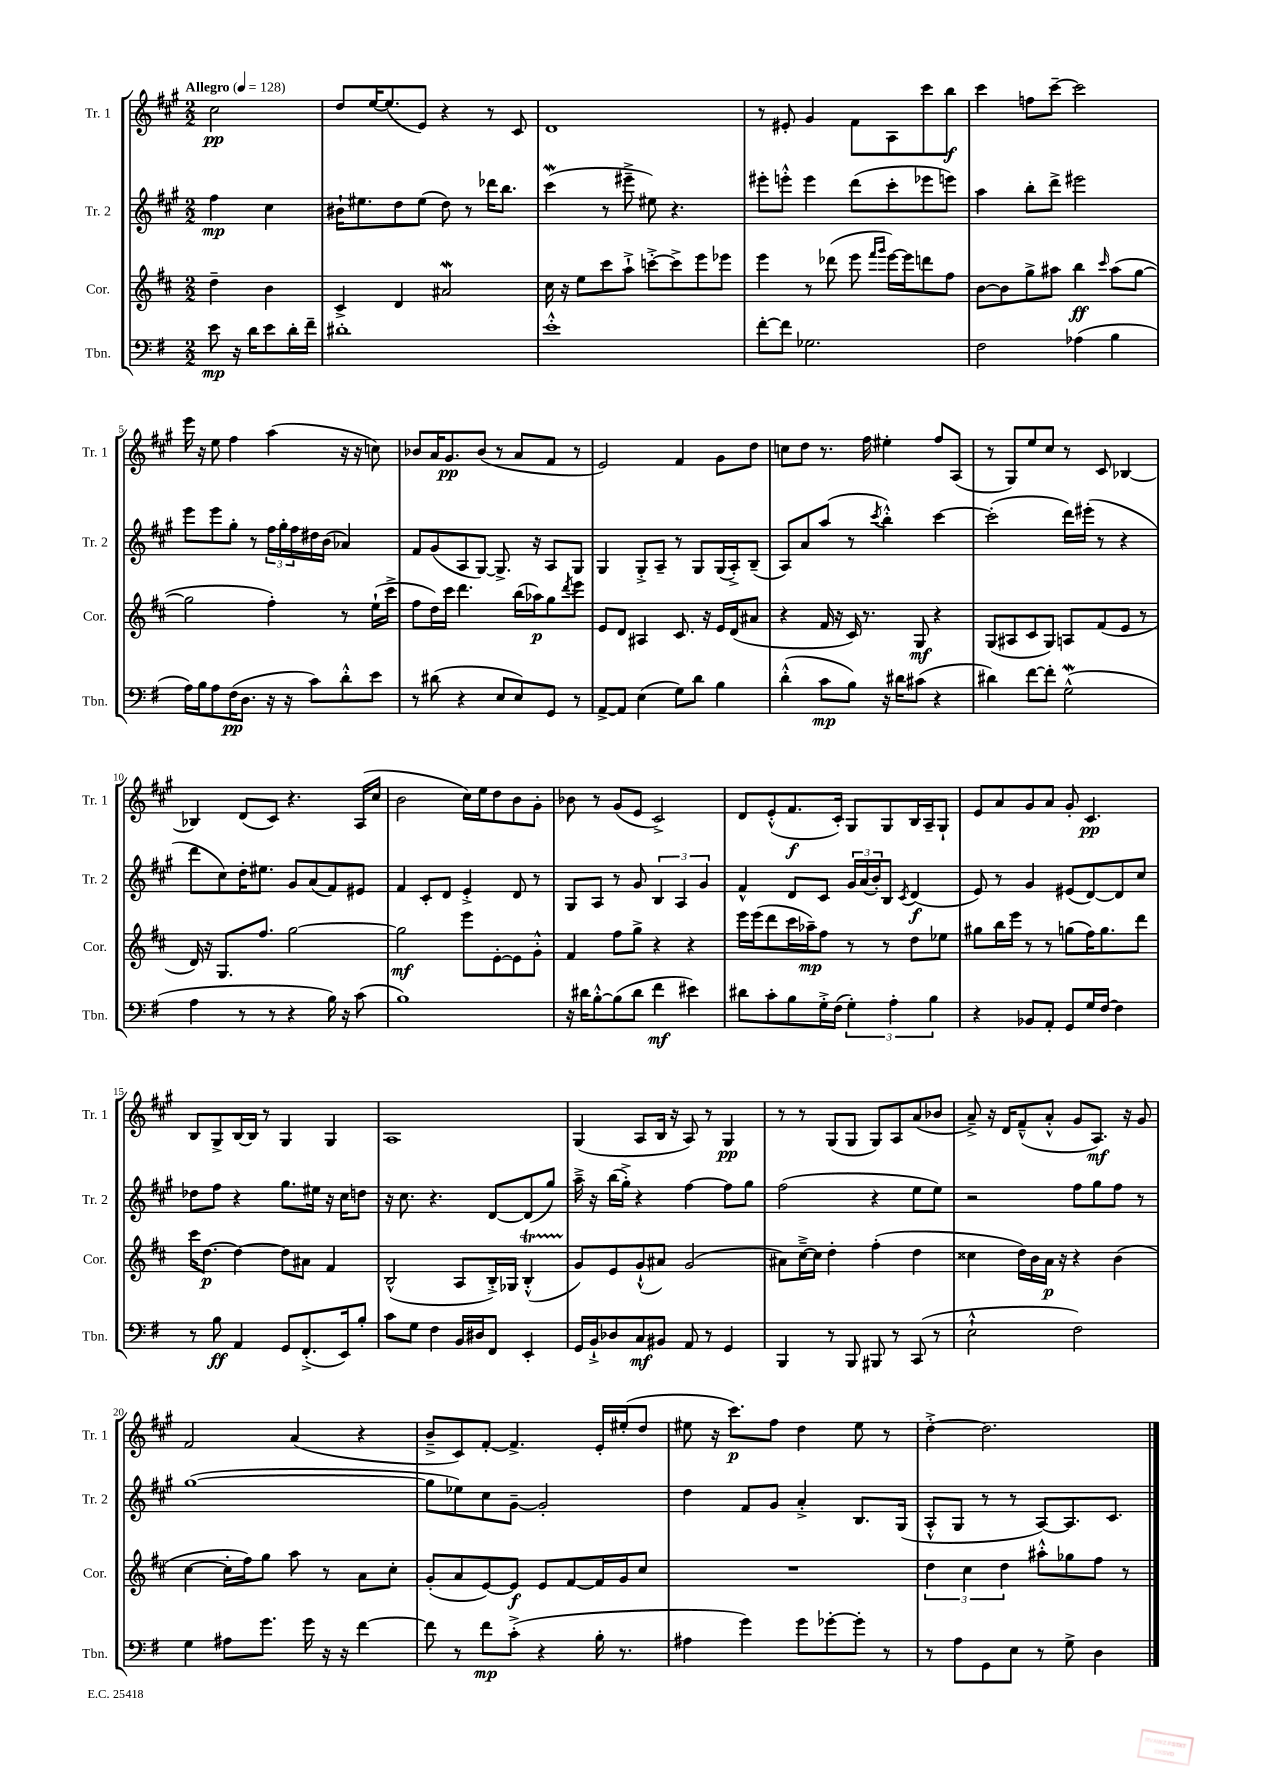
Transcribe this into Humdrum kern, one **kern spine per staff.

**kern	**dynam	**kern	**dynam	**kern	**dynam	**kern	**dynam
*part4	*part4	*part3	*part3	*part2	*part2	*part1	*part1
*staff4	*staff4	*staff3	*staff3	*staff2	*staff2	*staff1	*staff1
*I"Tbn.	*	*I"Cor.	*	*I"Tr. 2	*	*I"Tr. 1	*
*I'Tbn.	*	*I'Cor.	*	*I'Tr. 2	*	*I'Tr. 1	*
*clefF4	*	*clefG2	*	*clefG2	*	*clefG2	*
*k[f#]	*	*k[f#c#]	*	*k[f#c#g#]	*	*k[f#c#g#]	*
*M2/2	*	*M2/2	*	*M2/2	*	*M2/2	*
*MM128	*	*MM128	*	*MM128	*	*MM128	*
=	=	=	=	=	=	=	=
!	!	!	!	!	!	!LO:TX:a:B:t=Allegro	!
8e\	mp	4dd~\	.	4ff#\	mp	2cc#\	pp
16r	.	.	.	.	.	.	.
16d\KL	.	.	.	.	.	.	.
8e\	.	4b\	.	4cc#\	.	.	.
16d'\L	.	.	.	.	.	.	.
16f#~\JJ	.	.	.	.	.	.	.
=1	=1	=1	=1	=1	=1	=1	=1
1d#X'	.	4c#^/	.	16b#X`\KL	.	8dd/L	.
.	.	.	.	8.ee#X\	.	.	.
.	.	.	.	.	.	[16ee/K	.
.	.	.	.	.	.	(8.ee/]	.
.	.	4d/	.	8dd\	.	.	.
.	.	.	.	(8ee#\J	.	8e/J)	.
.	.	2a#XW/	.	8dd\)	.	4r	.
.	.	.	.	8r	.	.	.
.	.	.	.	16ddd-X\KL	.	8r	.
.	.	.	.	8.bb\J	.	.	.
.	.	.	.	.	.	8c#/	.
=2	=2	=2	=2	=2	=2	=2	=2
1e'^^	.	16cc#\	.	(4ccc#W\	.	1d	.
.	.	16r	.	.	.	.	.
.	.	8ee\L	.	.	.	.	.
.	.	8ccc#\	.	8r	.	.	.
.	.	8aa`^\J	.	8eee#X~^\	.	.	.
.	.	[8cccn'^\L	.	8ee#X\)	.	.	.
.	.	8ccc^\]	.	4.r	.	.	.
.	.	8eee\	.	.	.	.	.
.	.	8eee-X\J	.	.	.	.	.
=3	=3	=3	=3	=3	=3	=3	=3
[8f#'\L	.	4eee\	.	8eee#X'\L	.	8r	.
8f#\J]	.	.	.	8eeen'^^\J	.	8e#X'/	.
2.G-X\	.	8r	.	4eee\	.	4g#/	.
.	.	(8ddd-X\	.	.	.	.	.
.	.	8eee\	.	(8ddd\L	.	8f#\L	.
.	.	16qqfff#/LL	.	.	.	.	.
.	.	16qqggg/JJ	.	.	.	.	.
.	.	[16eee\LL)	.	8ccc#'\	.	8A\	.
.	.	16eee\J]	.	.	.	.	.
.	.	8dddn\	.	8eee-X\	.	8ccc#\	.
.	.	8ff#\J	.	8eeen\J)	.	8bb\J	f
=4	=4	=4	=4	=4	=4	=4	=4
2F#\	.	[8b\L	.	4aa\	.	4ccc#\	.
.	.	8b\]	.	.	.	.	.
.	.	8gg^\	.	8bb'\L	.	8ffn\L	.
.	.	8aa#X\J	.	8ddd^\J	.	[8ccc#~\J	.
(4A-X\	.	4bb\	ff	2eee#X\	.	2ccc#\]	.
.	.	16qqccc#/	.	.	.	.	.
4B\	.	(8aa#\L	.	.	.	.	.
.	.	[8gg\J	.	.	.	.	.
!!LO:LB:g=z
=5	=5	=5	=5	=5	=5	=5	=5
16A\LL)	.	2gg\]	.	8eee\L	.	16eee\	.
16B\J	.	.	.	.	.	16r	.
8A\	.	.	.	8eee\	.	8ee\	.
(16F#\K	pp	.	.	8gg#'\J	.	4ff#\	.
8.D\J	.	.	.	.	.	.	.
.	.	.	.	8r	.	.	.
16r	.	4ff#'\)	.	24ff#\LL	.	(4aa\	.
.	.	.	.	24gg#'\	.	.	.
16r	.	.	.	.	.	.	.
.	.	.	.	24ff#\	.	.	.
8c\L)	.	.	.	16dd#X\	.	.	.
.	.	.	.	(16b\JJ	.	.	.
8d'^^\	.	8r	.	4a-X/)	.	16r	.
.	.	.	.	.	.	16r	.
8e\J	.	(16ee`\LL	.	.	.	8ccn\)	.
.	.	16ccc#^\JJ	.	.	.	.	.
=6	=6	=6	=6	=6	=6	=6	=6
8r	.	8ff#\L	.	8f#/L	.	8b-X/L	.
(8d#X\	.	16dd\L)	.	(8g#/	.	16a/K	.
.	.	16ccc#\JJ	.	.	.	8.g#/	pp
4r	.	4.ddd\	.	8A/	.	.	.
.	.	.	.	[8G#/J)	.	(8b-/J	.
8E/L	.	.	.	8.G#^/]	.	8r	.
8E/)	.	(16bb\LL	.	.	.	8a/L	.
.	.	16aa-X\J)	p	16r	.	.	.
8GG/J	.	8gg\	.	8A/L	.	8f#/J	.
.	.	8qddd/	.	.	.	.	.
8r	.	8eee\J	.	8G#/J	.	8r	.
=7	=7	=7	=7	=7	=7	=7	=7
[8AA^/L	.	8e/L	.	4G#/	.	2e/)	.
8AA/J]	.	8d/J	.	.	.	.	.
(4E\	.	4A#X/	.	8G#'^/L	.	.	.
.	.	.	.	8A~/J	.	.	.
8G\L)	.	8.c#/	.	8r	.	4f#/	.
8d\J	.	.	.	8G#/L	.	.	.
.	.	16r	.	.	.	.	.
4B\	.	16e/LL	.	(16G#/L	.	8g#\L	.
.	.	(16d/J	.	16A'^/J)	.	.	.
.	.	8a#X/J	.	(8B~/J	.	8dd\J	.
=8	=8	=8	=8	=8	=8	=8	=8
(4d'^^\	.	4r	.	8A/L)	.	8ccn\L	.
.	.	.	.	8a/	.	8dd\J	.
8c\L	mp	16f#/	.	(8aa/J	.	8.r	.
.	.	16r	.	.	.	.	.
8B\J)	.	16c#/)	.	8r	.	.	.
.	.	8.r	.	.	.	16ff#\	.
.	.	.	.	8qccc#/	.	.	.
16r	.	.	.	4bb'^^\)	.	4ee#X'\	.
16d#X\KL	.	.	.	.	.	.	.
(8c#X\J	.	8G/	mf	.	.	.	.
4r	.	4r	.	[4ccc#\	.	8ff#/L	.
.	.	.	.	.	.	(8A/J	.
=9	=9	=9	=9	=9	=9	=9	=9
4d#X\)	.	(8G/L	.	(2ccc#'\]	.	8r	.
.	.	8A#X/	.	.	.	8G#/L)	.
[8f#\L	.	8c#/	.	.	.	8ee/	.
8f#'\J]	.	8G/J)	.	.	.	8cc#/J	.
(2Gw^^\	.	8An/L	.	16ddd\LL)	.	8r	.
.	.	.	.	(16eee#X'\JJ	.	.	.
.	.	(8f#/	.	8r	.	8c#/	.
.	.	8e/J	.	4r	.	[4B-X/	.
.	.	8r	.	.	.	.	.
!!LO:LB:g=z
=10	=10	=10	=10	=10	=10	=10	=10
4A\	.	16d/)	.	8ddd\L	.	4B-X/]	.
.	.	16r	.	.	.	.	.
.	.	8.G/L	.	8cc#\)	.	.	.
8r	.	.	.	16dd'\K	.	(8d/L	.
.	.	8.ff#/J	.	8.ee#X\J	.	.	.
8r	.	.	.	.	.	8c#/J)	.
4r	.	[2gg\	.	8g#/L	.	4.r	.
.	.	.	.	(8a/	.	.	.
16B\)	.	.	.	8f#/)	.	.	.
16r	.	.	.	.	.	.	.
(8c\	.	.	.	8e#X/J	.	(16A/LL	.
.	.	.	.	.	.	16cc#/JJ	.
=11	=11	=11	=11	=11	=11	=11	=11
1B)	.	2gg\]	mf	4f#/	.	2b\	.
.	.	.	.	8c#'/L	.	.	.
.	.	.	.	8d/J	.	.	.
.	.	8eee\L	.	4e'^/	.	16cc#\LL)	.
.	.	.	.	.	.	16ee\J	.
.	.	[8e'\	.	.	.	8dd\	.
.	.	8e\]	.	8d/	.	8b\	.
.	.	8g'^^\J	.	8r	.	8g#'\J	.
=12	=12	=12	=12	=12	=12	=12	=12
16r	.	4f#/	.	8G#/L	.	8b-X\	.
16d#X\KL	.	.	.	.	.	.	.
[8B'^^\	.	.	.	8A/J	.	8r	.
(8B\]	.	8ff#\L	.	8r	.	(8g#/L	.
8d#\J	.	8gg^\J	.	8g#/	.	8e/J	.
4f#\	mf	4r	.	6B/	.	2c#^/)	.
.	.	.	.	6A/	.	.	.
4e#X\)	.	4r	.	.	.	.	.
.	.	.	.	6g#/	.	.	.
=13	=13	=13	=13	=13	=13	=13	=13
8d#X\L	.	16eee\LL	.	4f#^^/	.	8d/L	.
.	.	(16eee\J	.	.	.	.	.
8c'\	.	8ddd\	.	.	.	(8e'^^/	.
8B\	.	16ccc#\L	.	8d/L	.	8.f#/	f
.	.	16aa-X~\J)	mp	.	.	.	.
16G'^\L	.	8ff#\J	.	8c#/J	.	.	.
(16F#\JJ	.	.	.	.	.	16c#'/Jk)	.
6G'\)	.	8r	.	24g#/LL	.	8G#/L	.
.	.	.	.	(24a/	.	.	.
.	.	.	.	24b'/J)	.	.	.
.	.	8r	.	8B/J	.	8G#/	.
6A'\	.	.	.	.	.	.	.
.	.	.	.	8qc#/	.	.	.
.	.	8dd\L	.	(4d/	f	16B/L	.
.	.	.	.	.	.	16A~/J	.
6B\	.	.	.	.	.	.	.
.	.	8ee-X\J	.	.	.	8G#`/J	.
=14	=14	=14	=14	=14	=14	=14	=14
4r	.	8gg#X\L	.	8e/)	.	8e/L	.
.	.	16bb\L	.	8r	.	8a/	.
.	.	16eee\JJ	.	.	.	.	.
8BB-X/L	.	8r	.	4g#/	.	8g#/	.
8AA'/J	.	8r	.	.	.	8a/J	.
8GG/L	.	(8ggn\L	.	(8e#X/L	.	8g#'/	.
16G/L	.	16ff#\K)	.	[8d/)	.	4.c#/	pp
[16F#/JJ	.	8.gg\	.	.	.	.	.
4F#\]	.	.	.	8d/]	.	.	.
.	.	8ddd\J	.	8cc#/J	.	.	.
!!LO:LB:g=z
=15	=15	=15	=15	=15	=15	=15	=15
8r	.	16ccc#\KL	.	8dd-X\L	.	8B/L	.
.	.	[8.dd\J	p	.	.	.	.
8B\	ff	.	.	8ff#\J	.	8G#^/	.
4AA/	.	4dd\_	.	4r	.	[16B/L	.
.	.	.	.	.	.	16B/JJ]	.
.	.	.	.	.	.	8r	.
8GG/L	.	8dd\L]	.	8.gg#\L	.	4G#/	.
(8.FF#'^/	.	8a#X\J	.	.	.	.	.
.	.	.	.	16ee#X\Jk	.	.	.
.	.	4f#/	.	16r	.	4G#/	.
16EE/k)	.	.	.	16cc#\KL	.	.	.
8B'/J	.	.	.	8ddn\J	.	.	.
=16	=16	=16	=16	=16	=16	=16	=16
8c\L	.	(2B^^/	.	16r	.	1A	.
.	.	.	.	8.cc#\	.	.	.
8G\J	.	.	.	.	.	.	.
4F#\	.	.	.	4.r	.	.	.
16BB/LL	.	8A/L	.	.	.	.	.
16D#X/J	.	.	.	.	.	.	.
8FF#/J	.	16B'^/L)	.	[8d/L	.	.	.
.	.	16G-X/JJ	.	.	.	.	.
4EE'/	.	(4BT'^^/	.	(8d/]	.	.	.
.	.	.	.	8gg#/J)	.	.	.
=17	=17	=17	=17	=17	=17	=17	=17
16GG/LL	.	8g/L)	.	16aa~^\	.	(4G#/	.
16BB`^/J	.	.	.	16r	.	.	.
8D-X/	.	8e/	.	(16bb\LL	.	.	.
.	.	.	.	16gg#'^\JJ)	.	.	.
8C/	mf	(8g`^^/	.	4r	.	8A/L	.
8BB#X/J	.	8a#X/J)	.	.	.	16B/Jk	.
.	.	.	.	.	.	16r	.
8AA/	.	(2g/	.	[4ff#\	.	8A/)	.
8r	.	.	.	.	.	8r	.
4GG/	.	.	.	8ff#\L]	.	4G#/	pp
.	.	.	.	8gg#\J	.	.	.
=18	=18	=18	=18	=18	=18	=18	=18
4BBB/	.	8a#X\L)	.	(2ff#\	.	8r	.
.	.	[16cc#~^\L	.	.	.	8r	.
.	.	16cc#\JJ]	.	.	.	.	.
8r	.	4dd'\	.	.	.	(8G#/L	.
8BBB/	.	.	.	.	.	8G#/J	.
8BBB#X/	.	(4ff#'\	.	4r	.	8G#/L)	.
8r	.	.	.	.	.	8A/	.
(8CC/	.	4dd\	.	8ee\L	.	(8a/	.
8r	.	.	.	8ee\J)	.	8b-X/J	.
=19	=19	=19	=19	=19	=19	=19	=19
2E`^^\	.	4cc##X\	.	2r	.	8a~^/)	.
.	.	.	.	.	.	16r	.
.	.	.	.	.	.	16d/KL	.
.	.	16dd\LL)	.	.	.	(8f#~^^/	.
.	.	16b\	.	.	.	.	.
.	.	16a\JJ	p	.	.	8a'^^/J	.
.	.	16r	.	.	.	.	.
2F#\)	.	4r	.	8ff#\L	.	8g#/L	.
.	.	.	.	8gg#\	.	8.A/J)	mf
.	.	(4b\	.	8ff#\J	.	.	.
.	.	.	.	.	.	16r	.
.	.	.	.	8r	.	8g#/	.
!!LO:LB:g=z
=20	=20	=20	=20	=20	=20	=20	=20
4G\	.	[4cc#\	.	([1gg#	.	2f#/	.
8A#X\L	.	16cc#'\LL]	.	.	.	.	.
.	.	16ff#\J)	.	.	.	.	.
8.g\J	.	8gg\J	.	.	.	.	.
.	.	8aa\	.	.	.	(4a/	.
16g\	.	.	.	.	.	.	.
16r	.	8r	.	.	.	.	.
16r	.	.	.	.	.	.	.
[4f#\	.	8a\L	.	.	.	4r	.
.	.	8cc#'\J	.	.	.	.	.
=21	=21	=21	=21	=21	=21	=21	=21
8f#\]	.	(8g'/L	.	8gg#\L]	.	8b~^/L	.
8r	.	8a/	.	8ee-X\)	.	8c#/)	.
8f#\L	mp	[8e/)	.	8cc#\	.	[8f#'/J	.
(8c'^\J	.	8e/J]	f	[8g#~\J	.	4.f#^/]	.
4r	.	8e/L	.	2g#'/]	.	.	.
.	.	[8f#/	.	.	.	.	.
16B'\	.	16f#/L]	.	.	.	16e'/LL	.
8.r	.	16g/J	.	.	.	(16ee#X'/J	.
.	.	8cc#/J	.	.	.	8dd/J	.
=22	=22	=22	=22	=22	=22	=22	=22
4A#X\	.	1r	.	4dd\	.	8ee#X\	.
.	.	.	.	.	.	16r	.
.	.	.	.	.	.	8.ccc#\L)	p
4g\)	.	.	.	8f#/L	.	.	.
.	.	.	.	8g#/J	.	8ff#\J	.
8g\L	.	.	.	4a'^/	.	4dd\	.
[8g-X'\	.	.	.	.	.	.	.
8g-'\J]	.	.	.	8.B/L	.	8ee#\	.
8r	.	.	.	.	.	8r	.
.	.	.	.	(16G#/Jk	.	.	.
=23	=23	=23	=23	=23	=23	=23	=23
8r	.	6dd\	.	8A'^^/L	.	[4dd'^\	.
8A\L	.	.	.	8G#/J	.	.	.
.	.	6cc#\	.	.	.	.	.
8GG\	.	.	.	8r	.	2.dd\]	.
.	.	6dd\	.	.	.	.	.
8E\J	.	.	.	8r	.	.	.
8r	.	8aa#X'^^\L	.	[8A/L)	.	.	.
8G^\	.	8gg-X\	.	8.A/]	.	.	.
4D\	.	8ff#\J	.	.	.	.	.
.	.	.	.	8.c#/J	.	.	.
.	.	8r	.	.	.	.	.
==	==	==	==	==	==	==	==
*-	*-	*-	*-	*-	*-	*-	*-
